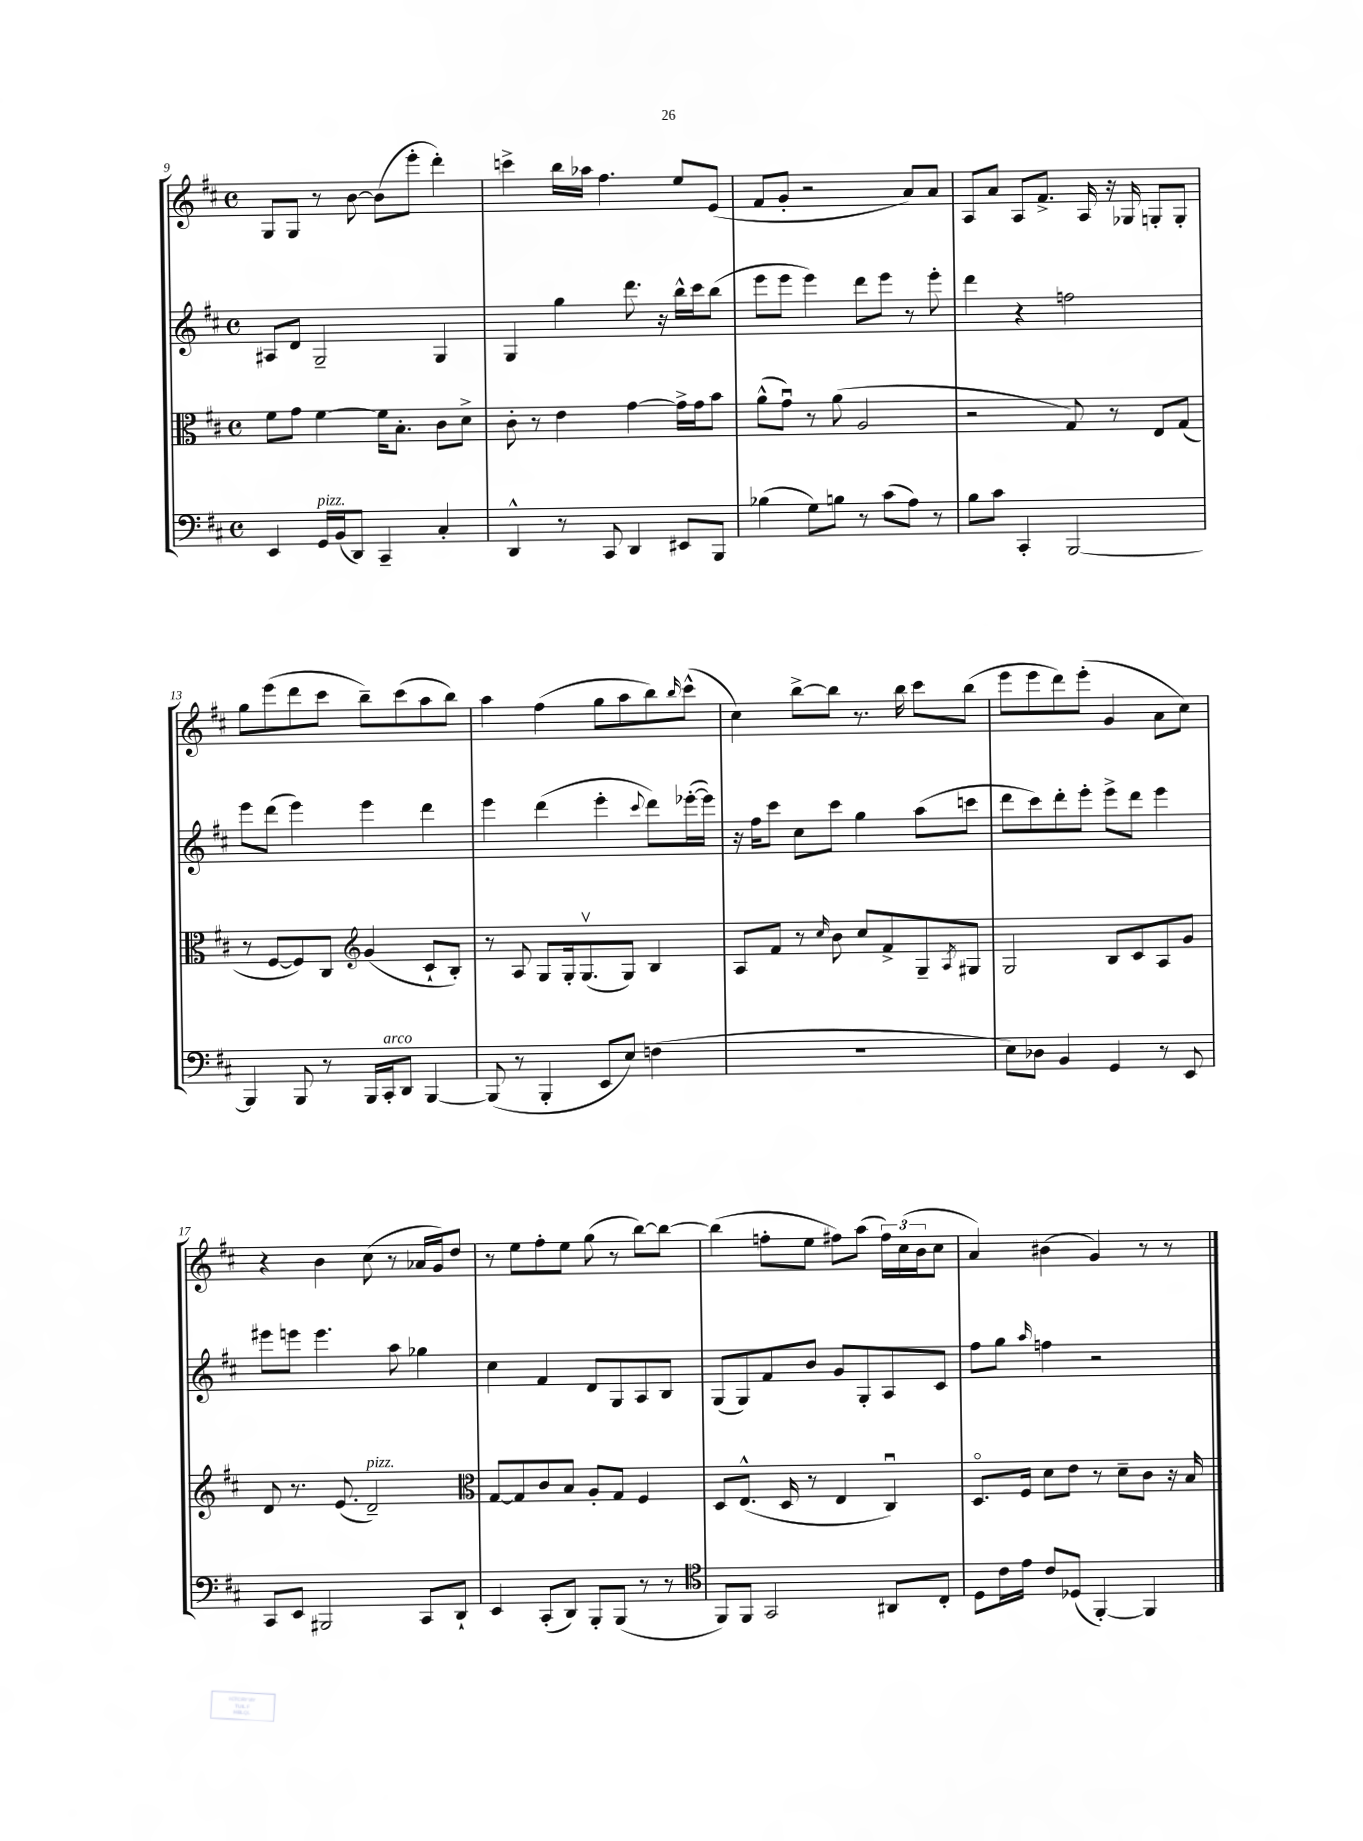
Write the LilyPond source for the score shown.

<<
\new StaffGroup <<
\new Staff = "s0" {
    \clef treble \key d \major \defaultTimeSignature \time 4/4
    g8 g8 r8 b'8~ b'8( e'''8-. d'''4-.) |
    c'''4-> b''16 aes''16 fis''4. e''8 e'8( |
    fis'8 g'8-. r2 a'8) a'8 |
    a8 a'8 a8 fis'8.-> a16 r16 ges16 g8-. g8-. |
    g''8 e'''8( d'''8 cis'''8 b''8--) cis'''8( a''8 b''8) |
    a''4 fis''4( g''8 a''8 b''8) \grace { b''16 } cis'''8-^( |
    cis''4) b''8~-> b''8 r8. b''16 cis'''8 b''8( |
    e'''8 e'''8 d'''8) e'''8-.( g'4 a'8 cis''8) |
    r4 b'4 cis''8( r8 aes'16 g'16) d''8 |
    r8 e''8 fis''8-. e''8 g''8( r8 b''8~) b''8~ |
    b''4( f''8-. e''8 fis''8) a''8( \tuplet 3/2 { fis''16) cis''16( b'16 } cis''8 |
    a'4) bis'4( g'4) r8 r8 \bar "|." |
}
\new Staff = "s1" {
    \clef treble \key d \major \defaultTimeSignature \time 4/4
    ais8 d'8 g2-- g4 |
    g4 g''4 d'''8. r16 b''16-^ cis'''16 b''8( |
    e'''8 e'''8 e'''4) d'''8 e'''8 r8 e'''8-. |
    d'''4 r4 f''2 |
    e'''8 d'''8( e'''4) e'''4 d'''4 |
    e'''4 d'''4( e'''4-. \appoggiatura { cis'''8 } d'''8) ees'''16~-.( ees'''16) |
    r16 fis''16 cis'''8 cis''8 cis'''8 g''4 a''8( c'''8 |
    d'''8 cis'''8) d'''8-. e'''8-. e'''8-> d'''8 e'''4 |
    eis'''8 e'''8 e'''4. a''8 ges''4 |
    cis''4 fis'4 d'8 g8 a8 b8 |
    g8( g8) fis'8 b'8 g'8 g8-. a8 cis'8 |
    fis''8 g''8 \grace { a''16 } f''4 r2 \bar "|." |
}
\new Staff = "s2" {
    \clef alto \key d \major \defaultTimeSignature \time 4/4
    fis'8 g'8 fis'4~ fis'16 b8.-. cis'8 d'8-> |
    cis'8-. r8 e'4 g'4~ g'16-> g'16 b'8 |
    a'8-^( g'8\downbow) r8 a'8( a2 |
    r2 g8) r8 e8 g8( |
    r8 fis8~ fis8) cis8 \clef treble g'4( cis'8-! b8-.) |
    r8 a8 g8 g16-. g8.\upbow( g8) b4 |
    a8 fis'8 r8 \grace { cis''16 } b'8 cis''8 fis'8-> g8-- \acciaccatura { a8 } gis8 |
    g2 b8 cis'8 a8 g'8 |
    d'8 r8. e'8.( d'2--^\markup { \italic "pizz." }) |
    \clef alto g8~ g8 cis'8 b8 a8-. g8 fis4 |
    d8 e8.-^( d16 r8 e4 cis4\downbow) |
    d8.\flageolet fis16 d'8 e'8 r8 d'8-- cis'8 r16 b16 \bar "|." |
}
\new Staff = "s3" {
    \clef bass \key d \major \defaultTimeSignature \time 4/4
    e,4 g,16^\markup { \italic "pizz." } b,16( d,8) cis,4-- cis4-. |
    d,4-^ r8 cis,8 d,4 eis,8 b,,8 |
    bes4( g8) b8 r8 cis'8( a8) r8 |
    b8 cis'8 cis,4-. b,,2~ |
    b,,4 b,,8 r8 b,,16 cis,16-.^\markup { \italic "arco" } d,8 b,,4~ |
    b,,8( r8 b,,4-. e,8 e8) f4( |
    r1 |
    e8) des8 b,4 g,4 r8 e,8 |
    cis,8 e,8 bis,,2 cis,8 d,8-! |
    e,4 cis,8-.( d,8) b,,8-. b,,8( r8 r8 |
    \clef tenor fis,8) fis,8 g,2 ais,8 cis8-. |
    d8 cis'16 e'16 cis'8 des8( fis,4~-.) fis,4 \bar "|." |
}
>>
>>
\layout { \context { \Score currentBarNumber = #9 } }
